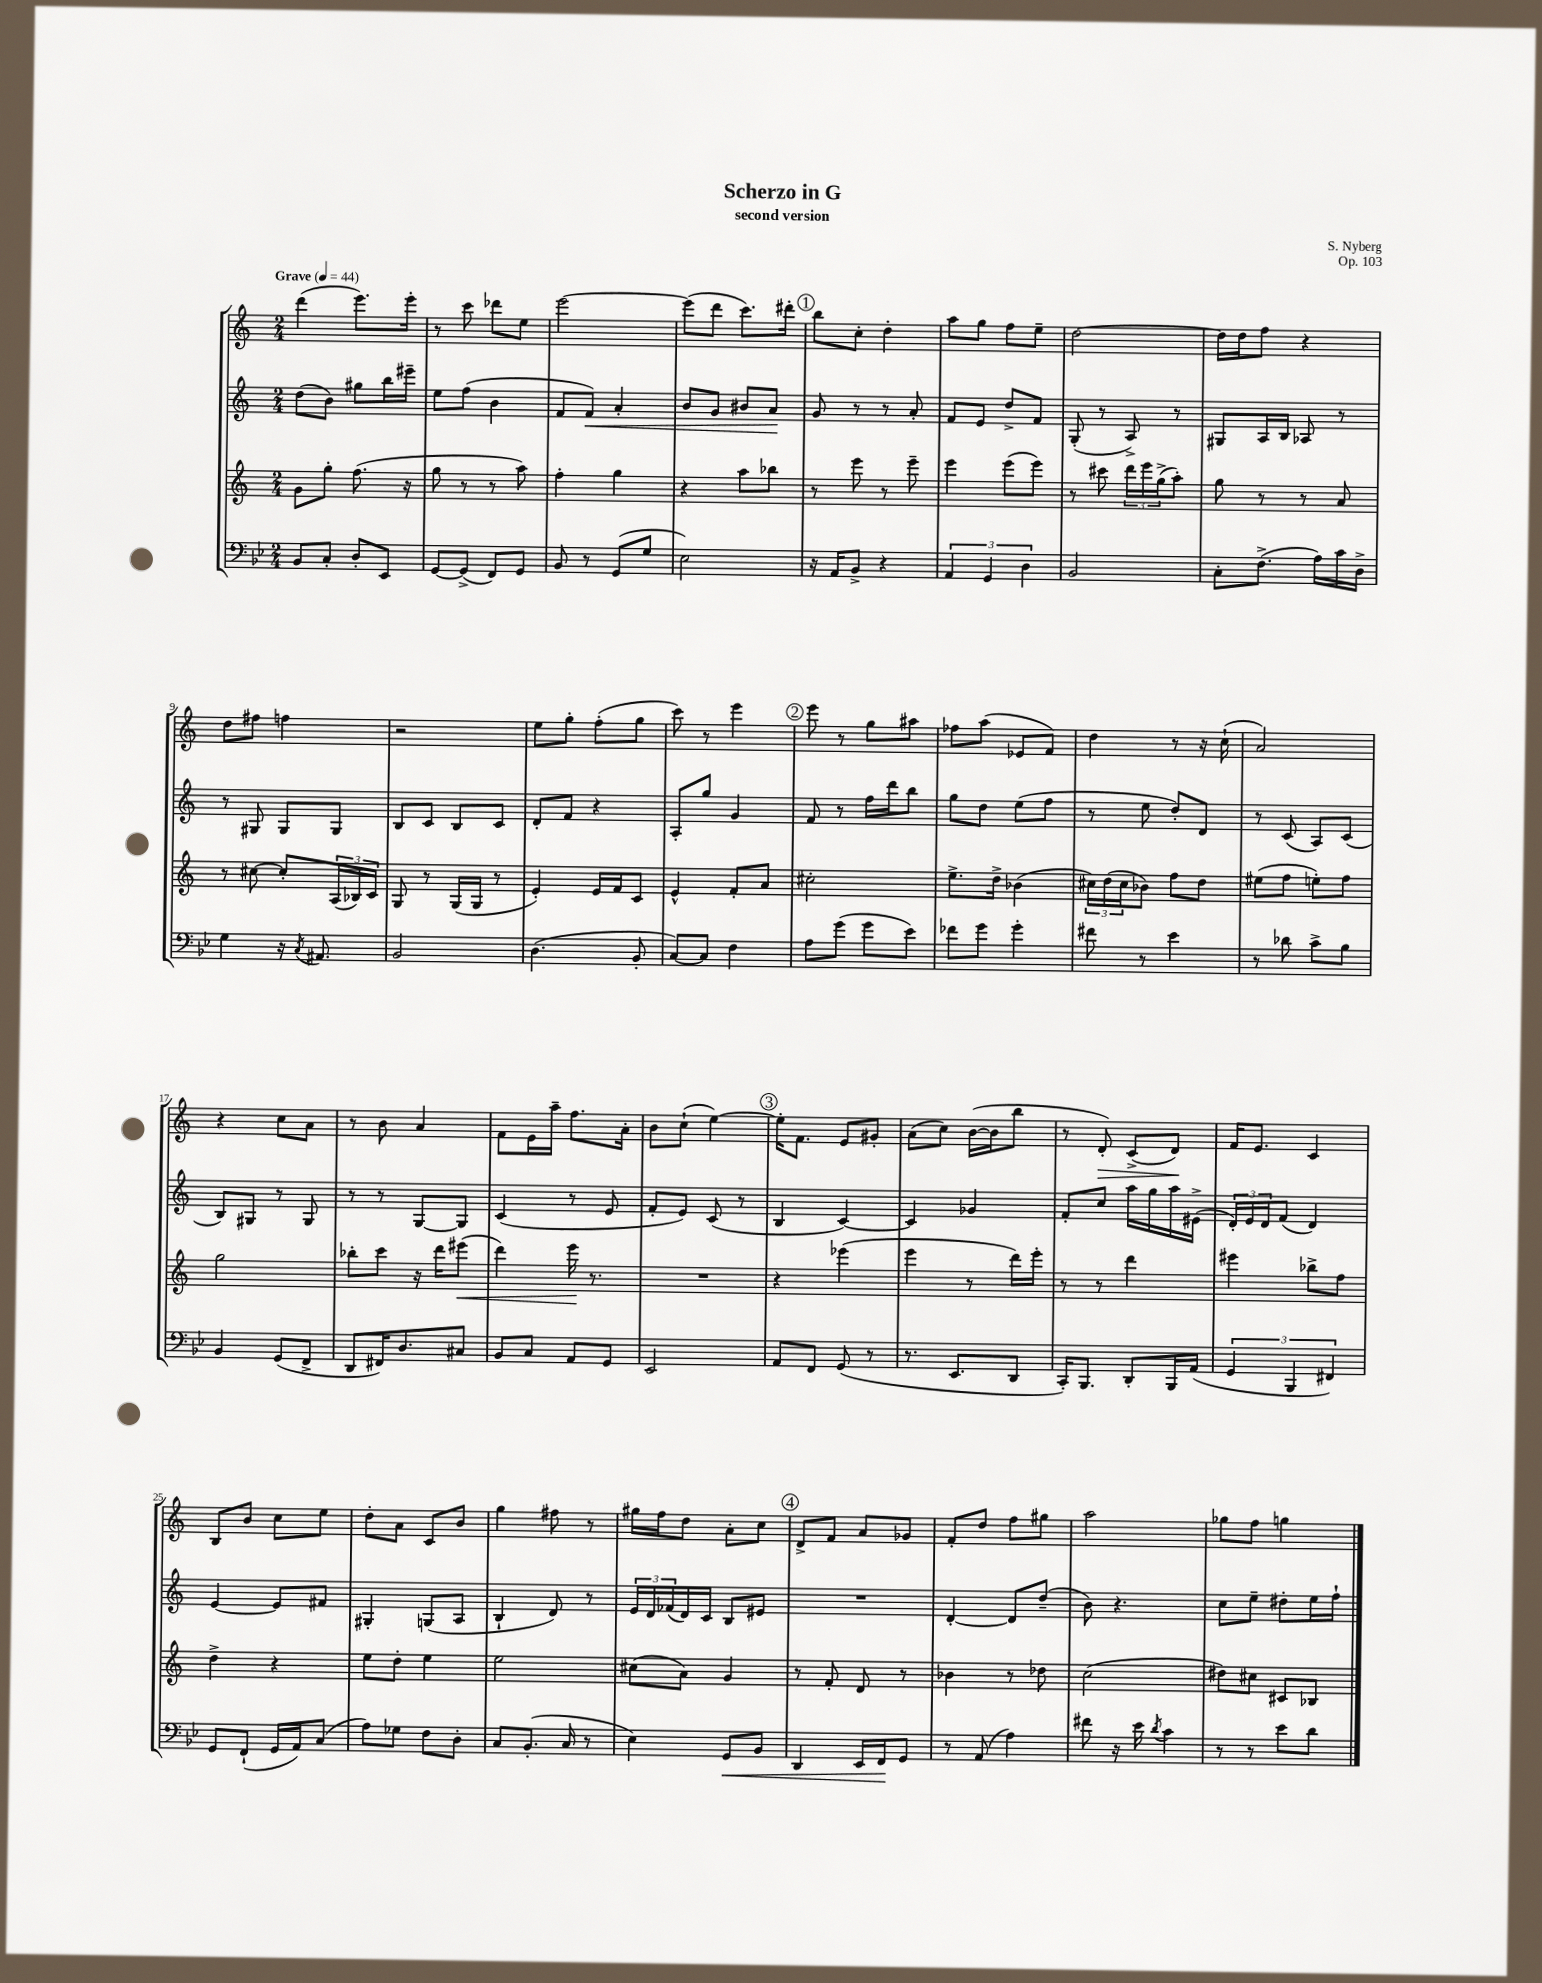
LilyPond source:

\header { title = "Scherzo in G" composer = "S. Nyberg" subtitle = "second version" opus = "Op. 103" }
<<
\new StaffGroup <<
\new Staff = "s0" {
    \clef treble \key c \major \numericTimeSignature \time 2/4 \tempo "Grave" 4 = 44
    d'''4( e'''8.) e'''16-. |
    r8 c'''8 des'''8 e''8 |
    e'''2~ |
    e'''8( d'''8 c'''8.) dis'''16-. |
    \mark \markup { \circle "1" } b''8 c''8-. d''4-. |
    a''8 g''8 f''8 e''8-- |
    d''2~ |
    d''16 d''16 f''8 r4 |
    d''8 fis''8 f''4 |
    r2 |
    e''8 g''8-. f''8-.( g''8 |
    c'''8) r8 e'''4 |
    \mark \markup { \circle "2" } e'''8 r8 g''8 ais''8 |
    fes''8 a''8( ees'8 f'8) |
    d''4 r8 r16 c''16-!( |
    a'2) |
    r4 c''8 a'8 |
    r8 b'8 a'4 |
    f'8 e'16 a''16-- f''8. a'16-. |
    b'8 c''8-!( e''4~) |
    \mark \markup { \circle "3" } e''16-. f'8. e'8 gis'8-. |
    a'8( c''8) b'16~( b'16 b''8 |
    r8 d'8-.\>) c'8->( d'8\!) |
    f'16 e'8. c'4 |
    b8 b'8 c''8 e''8 |
    d''8-. a'8 c'8 b'8 |
    g''4 fis''8 r8 |
    gis''16 f''16 d''8 a'8-. c''8 |
    \mark \markup { \circle "4" } d'8-> f'8 a'8 ges'8 |
    f'8-. d''8 f''8 gis''8 |
    a''2 |
    ges''8 f''8 g''4 \bar "|." |
}
\new Staff = "s1" {
    \clef treble \key c \major \numericTimeSignature \time 2/4
    d''8( b'8) gis''8 b''16 eis'''16-- |
    e''8 f''8( b'4 |
    f'8 f'8\<) a'4-. |
    b'8 g'8 bis'8 a'8\! |
    \mark \markup { \circle "1" } g'8 r8 r8 a'8-. |
    f'8 e'8 d''8-> f'8 |
    g8-.( r8 a8->) r8 |
    gis8 a16 b16 aes8 r8 |
    r8 gis8 gis8 gis8 |
    b8 c'8 b8 c'8 |
    d'8-. f'8 r4 |
    a8-. g''8 g'4 |
    \mark \markup { \circle "2" } f'8 r8 f''16 d'''16 b''8 |
    g''8 d''8 e''8( f''8 |
    r8 e''8 d''8-.) d'8 |
    r8 c'8( a8) c'8( |
    b8) gis8 r8 gis8 |
    r8 r8 g8~ g8 |
    c'4( r8 e'8 |
    f'8-. e'8) c'8( r8 |
    \mark \markup { \circle "3" } b4 c'4~) |
    c'4 ges'4 |
    f'8-. c''8 a''16 g''16 a''16 eis'16->( |
    \tuplet 3/2 { d'16-.) e'16 d'16 } f'8( d'4) |
    e'4~ e'8 fis'8 |
    gis4-. g8( a8 |
    b4-! d'8) r8 |
    \tuplet 3/2 { e'16 d'16 fes'16( } d'16) c'16 b8 eis'8 |
    \mark \markup { \circle "4" } R2 |
    d'4~-. d'8 d''8--( |
    b'8) r4. |
    c''8 e''8-- dis''8-. e''16 f''16-! \bar "|." |
}
\new Staff = "s2" {
    \clef treble \key c \major \numericTimeSignature \time 2/4
    g'8 g''8-. f''8.( r16 |
    g''8 r8 r8 a''8) |
    f''4-. g''4 |
    r4 a''8 bes''8 |
    \mark \markup { \circle "1" } r8 e'''8 r8 e'''8-- |
    e'''4 e'''8( e'''8) |
    r8 cis'''8 \tuplet 3/2 { d'''16 e'''16 g''16->( } a''8-.) |
    g''8 r8 r8 a'8 |
    r8 cis''8~ cis''8-. \tuplet 3/2 { a16( bes16) c'16 } |
    g8 r8 g16( g16 r8 |
    e'4-.) e'16 f'16 c'8 |
    e'4-^ f'8-. a'8 |
    \mark \markup { \circle "2" } cis''2-. |
    e''8.-> d''16-> bes'4( |
    \tuplet 3/2 { cis''16) d''16( cis''16 } bes'8) f''8 d''8 |
    eis''8( f''8 e''8-.) f''8 |
    g''2 |
    bes''8-. c'''8 r16 d'''16 eis'''8\<( |
    d'''4) e'''16\! r8. |
    R2 |
    \mark \markup { \circle "3" } r4 ees'''4( |
    e'''4 r8 d'''16) e'''16-. |
    r8 r8 d'''4 |
    eis'''4 bes''8-> f''8 |
    d''4-> r4 |
    e''8 d''8-. e''4 |
    e''2 |
    cis''8( a'8) g'4 |
    \mark \markup { \circle "4" } r8 f'8-. d'8 r8 |
    bes'4 r8 des''8 |
    c''2( |
    dis''8) cis''8 cis'8 bes8 \bar "|." |
}
\new Staff = "s3" {
    \clef bass \key bes \major \numericTimeSignature \time 2/4
    bes,8 c8-. d8-. ees,8 |
    g,8~ g,8->( f,8) g,8 |
    bes,8 r8 g,8( g8 |
    ees2) |
    \mark \markup { \circle "1" } r16 a,16 bes,8-> r4 |
    \tuplet 3/2 { a,4 g,4 d4 } |
    bes,2 |
    c8-. f8.->( a16) c'16 d16-> |
    g4 r16 \acciaccatura { c8 } ais,8. |
    bes,2 |
    d4.( bes,8-. |
    c8~) c8 f4 |
    \mark \markup { \circle "2" } a8 g'8( g'8 ees'8) |
    fes'8 g'8 g'4-. |
    fis'8 r8 ees'4 |
    r8 des'8 c'8-> bes8 |
    bes,4 g,8( f,8-> |
    d,8 fis,16) d8. cis8 |
    bes,8 c8 a,8 g,8 |
    ees,2 |
    \mark \markup { \circle "3" } a,8 f,8 g,8( r8 |
    r8. ees,8. d,8 |
    c,16-.) bes,,8. d,8-. bes,,16 a,16( |
    \tuplet 3/2 { g,4 bes,,4 fis,4) } |
    g,8 f,8-!( g,16 a,16) c8( |
    a8) ges8 f8 d8-. |
    c8 bes,8.-.( c16 r8 |
    ees4) g,8\< bes,8 |
    \mark \markup { \circle "4" } d,4 ees,16 f,16\! g,8 |
    r8 a,8( a4) |
    fis'8 r16 ees'16 \acciaccatura { d'8 } c'4 |
    r8 r8 ees'8 d'8 \bar "|." |
}
>>
>>
